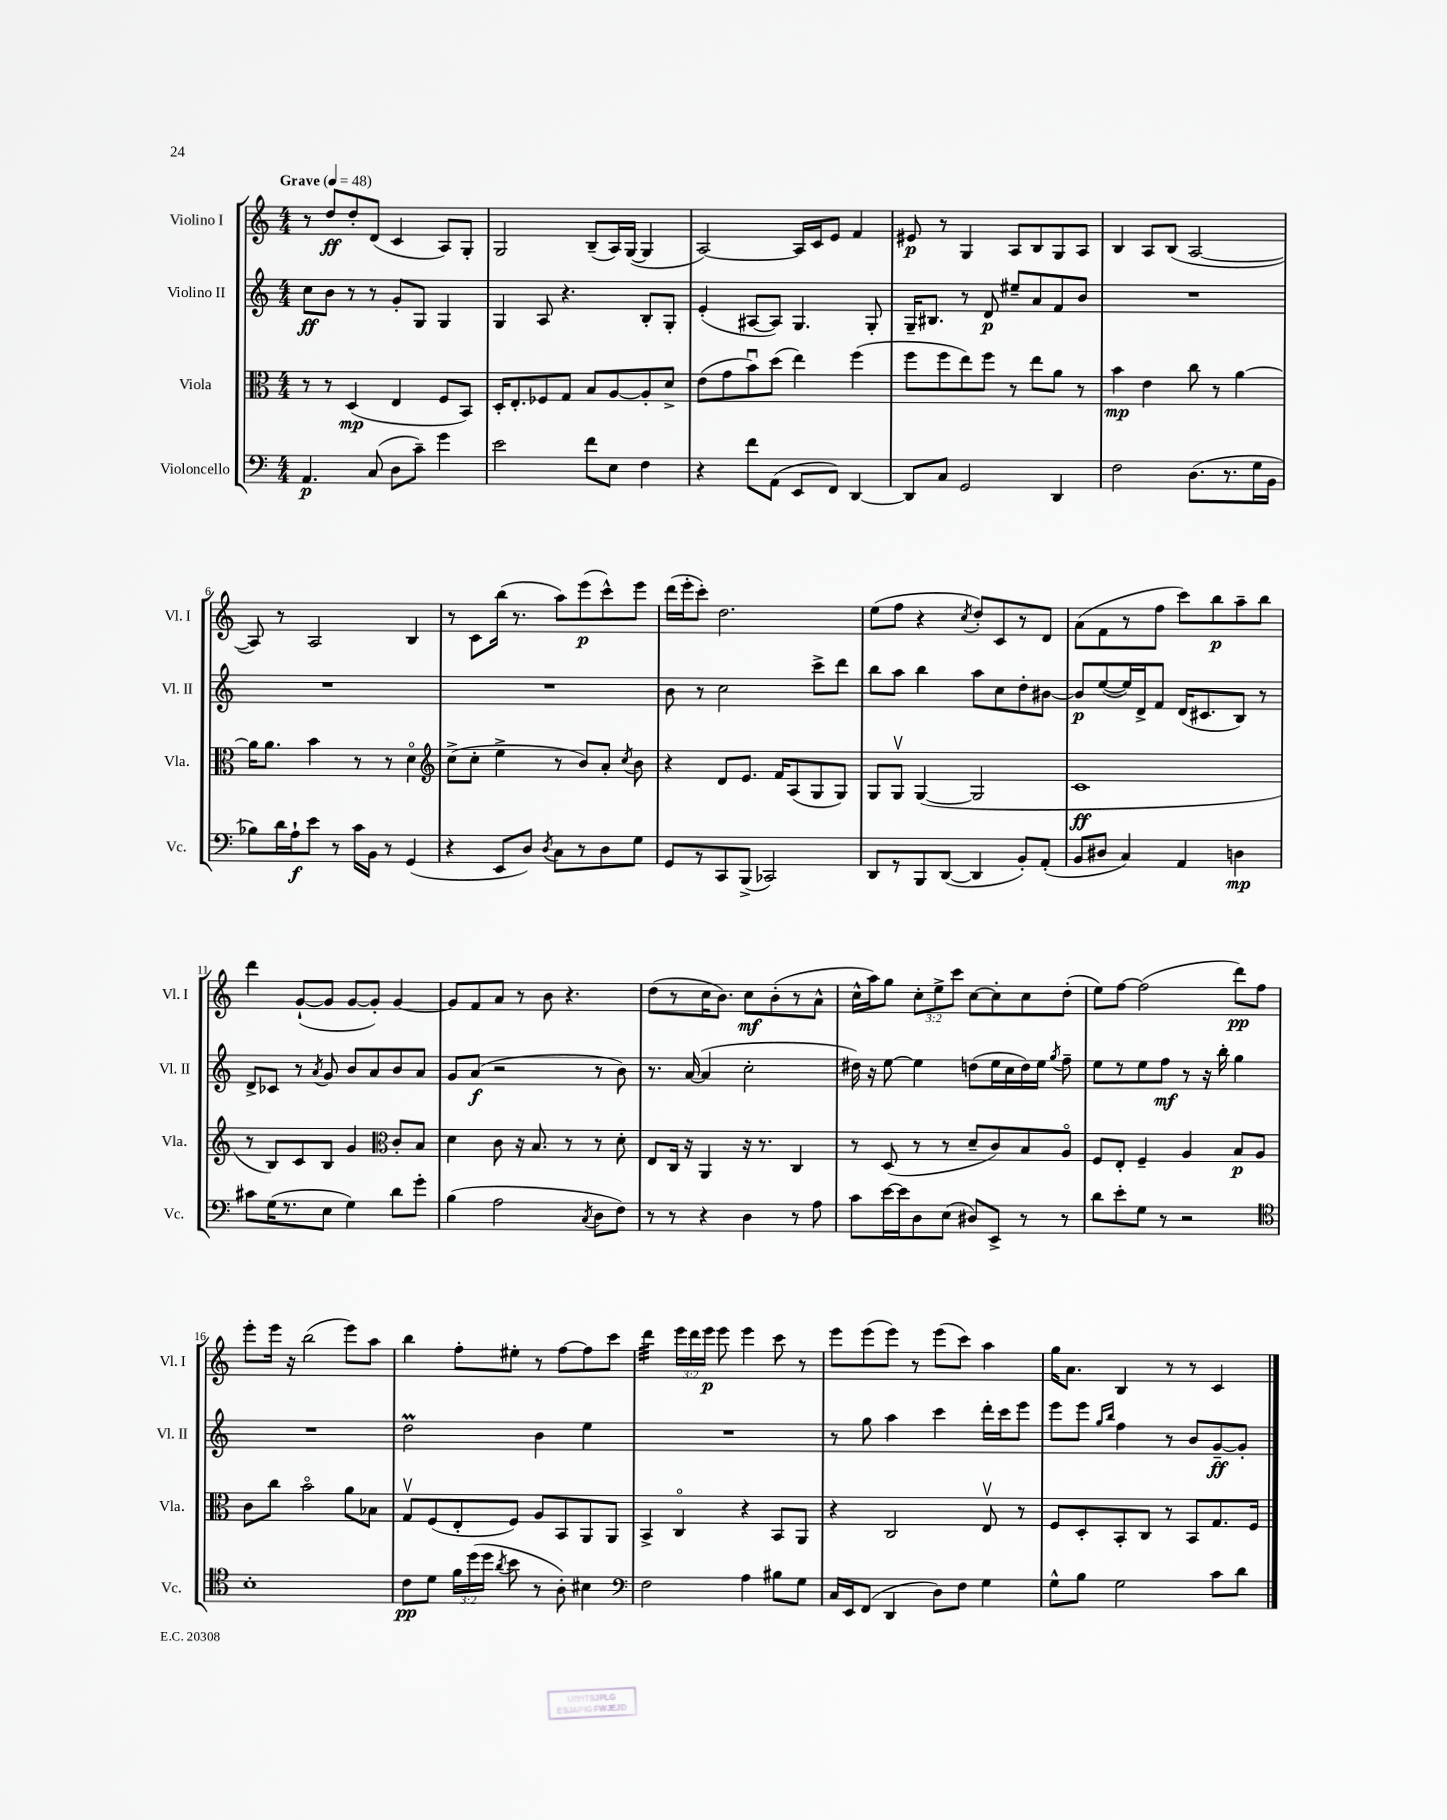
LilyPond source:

<<
\new StaffGroup <<
\new Staff = "s0" \with { instrumentName = "Violino I" shortInstrumentName = "Vl. I" } {
    \clef treble \key c \major \numericTimeSignature \time 4/4 \override Staff.TupletNumber.text = #tuplet-number::calc-fraction-text \tempo "Grave" 4 = 48
    \autoBeamOff r8 d''8[\ff d''8-. d'8]( c'4 a8[) g8]-. |
    g2 b8[--( a16) g16]~( g4 |
    a2~) a16[ c'16 e'8] f'4 |
    eis'8\p r8 g4 a8[ b8 g8 a8] |
    b4 a8[ b8]( a2~ |
    a8) r8 a2 b4 |
    r8 c'8[ b''16]( r8. a''8[) e'''8\p( c'''8-^) e'''8] |
    d'''16[( e'''16-. c'''8]-.) d''2. |
    e''8[( f''8] r4 \acciaccatura { c''8 } d''8[-.) c'8 r8 d'8] |
    a'8[( f'8 r8 f''8] c'''8[) b''8\p a''8-- b''8] |
    d'''4 g'8[~-!( g'8] g'8[~ g'8]-.) g'4~ |
    g'8[ f'8 a'8] r8 b'8 r4. |
    d''8[( r8 c''16 b'8.]) c''8[\mf b'8-.( r8 a'8]-^ |
    c''16[-^ a''16) g''8] \tuplet 3/2 { c''8[-. e''8-> c'''8] } c''8[~ c''8-. c''8 d''8]-.( |
    e''8[) f''8]~ f''2( d'''8[\pp) f''8] |
    e'''8[-. e'''16] r16 b''2( e'''8[) a''8] |
    b''4 f''8[-. eis''8]-. r8 f''8[~ f''8 c'''8] |
    d'''4:32 \tuplet 3/2 { e'''16[ d'''16 e'''16]\p } e'''8 e'''4 c'''8 r8 |
    e'''8[ e'''8( e'''8]) r8 e'''8[( c'''8]) a''4 |
    g''16[ a'8.] b4 r8 r8 c'4 \bar "|." |
}
\new Staff = "s1" \with { instrumentName = "Violino II" shortInstrumentName = "Vl. II" } {
    \clef treble \key c \major \numericTimeSignature \time 4/4
    \autoBeamOff c''8[\ff b'8] r8 r8 g'8[-. g8] g4 |
    g4 a8 r4. b8[-. g8]-. |
    e'4-.( ais8[~ ais8]) g4. g8-. |
    g16[-- bis8.] r8 d'8\p eis''8[-- a'8 f'8 b'8] |
    R1 |
    R1 |
    R1 |
    b'8 r8 c''2 c'''8[-> d'''8] |
    b''8[ a''8] b''4 a''8[ c''8 d''8-. bis'8]~ |
    bis'8[\p e''8~( e''16) d'16-> f'8] d'16[( cis'8. b8]) r8 |
    d'8[-> ces'8] r8 \acciaccatura { a'8 } g'8 b'8[ a'8 b'8 a'8] |
    g'8[ a'8]\f( r2 r8 b'8) |
    r8. a'16~( a'4 c''2-. |
    dis''16) r16 e''8~ e''4 d''8[( e''16 c''16 d''16) e''16] \acciaccatura { g''8 } f''8-- |
    e''8[ r8 e''8 f''8]\mf r8 r16 b''16-. g''4 |
    R1 |
    d''2\prall b'4 e''4 |
    R1 |
    r8 g''8 a''4 c'''4 d'''16[-. c'''16 e'''8] |
    e'''8[ e'''8] \grace { g''16[ b''16] } f''4 r8 b'8[ g'8~--\ff g'8]-. \bar "|." |
}
\new Staff = "s2" \with { instrumentName = "Viola" shortInstrumentName = "Vla." } {
    \clef alto \key c \major \numericTimeSignature \time 4/4
    \autoBeamOff r8 r8 d4\mp( e4 f8[ b,8]) |
    d16[-. e8.-. fes8 g8] b8[ a8~ a8-. d'8]-> |
    e'8[( g'8 b'8\downbow) d''8]( e''4) f''4( |
    f''8[ f''8 e''8) f''8] r8 e''8[ a'8] r8 |
    b'4\mp e'4 c''8 r8 a'4~ |
    a'16[ a'8.] b'4 r8 r8 d'4\flageolet |
    \clef treble c''8[->( c''8]-. e''4-> r8 b'8[) a'8]-. \acciaccatura { c''8 } b'8 |
    r4 d'8[ e'8.] f'16[ a8( g8 g8]) |
    g8[ g8]\upbow g4~( g2 |
    c'1\ff |
    r8 b8[) c'8 b8] g'4 \clef alto c'8[-. b8] |
    d'4 c'8 r16 b8. r8 r8 d'8-. |
    e8[ c16] r16 a,4 r16 r8. c4 |
    r8 d8( r8 r8 d'8[-- c'8) b8 a8]\flageolet |
    f8[ e8]-. f4-- a4 b8[\p a8] |
    c'8[ c''8] b'2\flageolet a'8[ bes8] |
    g8[\upbow f8( e8-. f8]) a8[ b,8 a,8 a,8] |
    b,4-> c4\flageolet r4 b,8[ a,8] |
    r4 c2 e8\upbow r8 |
    f8[ d8-. b,8-. c8] r8 b,8[ g8. f16] \bar "|." |
}
\new Staff = "s3" \with { instrumentName = "Violoncello" shortInstrumentName = "Vc." } {
    \clef bass \key c \major \numericTimeSignature \time 4/4 \override Staff.TupletNumber.text = #tuplet-number::calc-fraction-text
    \autoBeamOff a,4.\p c8( d8[ c'8]--) g'4 |
    e'2 f'8[ e8] f4 |
    r4 f'8[ a,8]( e,8[ f,8]) d,4~ |
    d,8[ c8] g,2 d,4 |
    f2 d8.[( r8. g16 b,16] |
    bes8[) d'16 a16-!\f e'8] r8 c'16[ b,16] r8 g,4( |
    r4 e,8[ d8]) \acciaccatura { d8 } c8[ r8 d8 g8] |
    g,8[ r8 c,8 b,,8]->( ces,2) |
    d,8[ r8 b,,8 d,8]~( d,4 b,8[-.) a,8]-.( |
    b,8[ dis8] c4) a,4 d4\mp |
    cis'8[ g16( r8. e8] g4) d'8[ g'8]-. |
    b4( a2 \acciaccatura { c8 } d8[ f8]) |
    r8 r8 r4 d4 r8 a8 |
    c'8[ e'16~ e'16 d8 e8]( dis8[) e,8]-> r8 r8 |
    d'8[ e'8-. g8] r8 r2 |
    \clef tenor b1-. |
    c'8[\pp d'8] \tuplet 3/2 { f'16[ d''16( d''16] } \acciaccatura { a'8 } b'8 r8 a8-.) bis4 |
    \clef bass f2 a4 bis8[ g8] |
    c16[ e,16 f,8]( d,4 d8[) f8] g4 |
    g8[-^ b8] g2 c'8[ d'8] \bar "|." |
}
>>
>>
